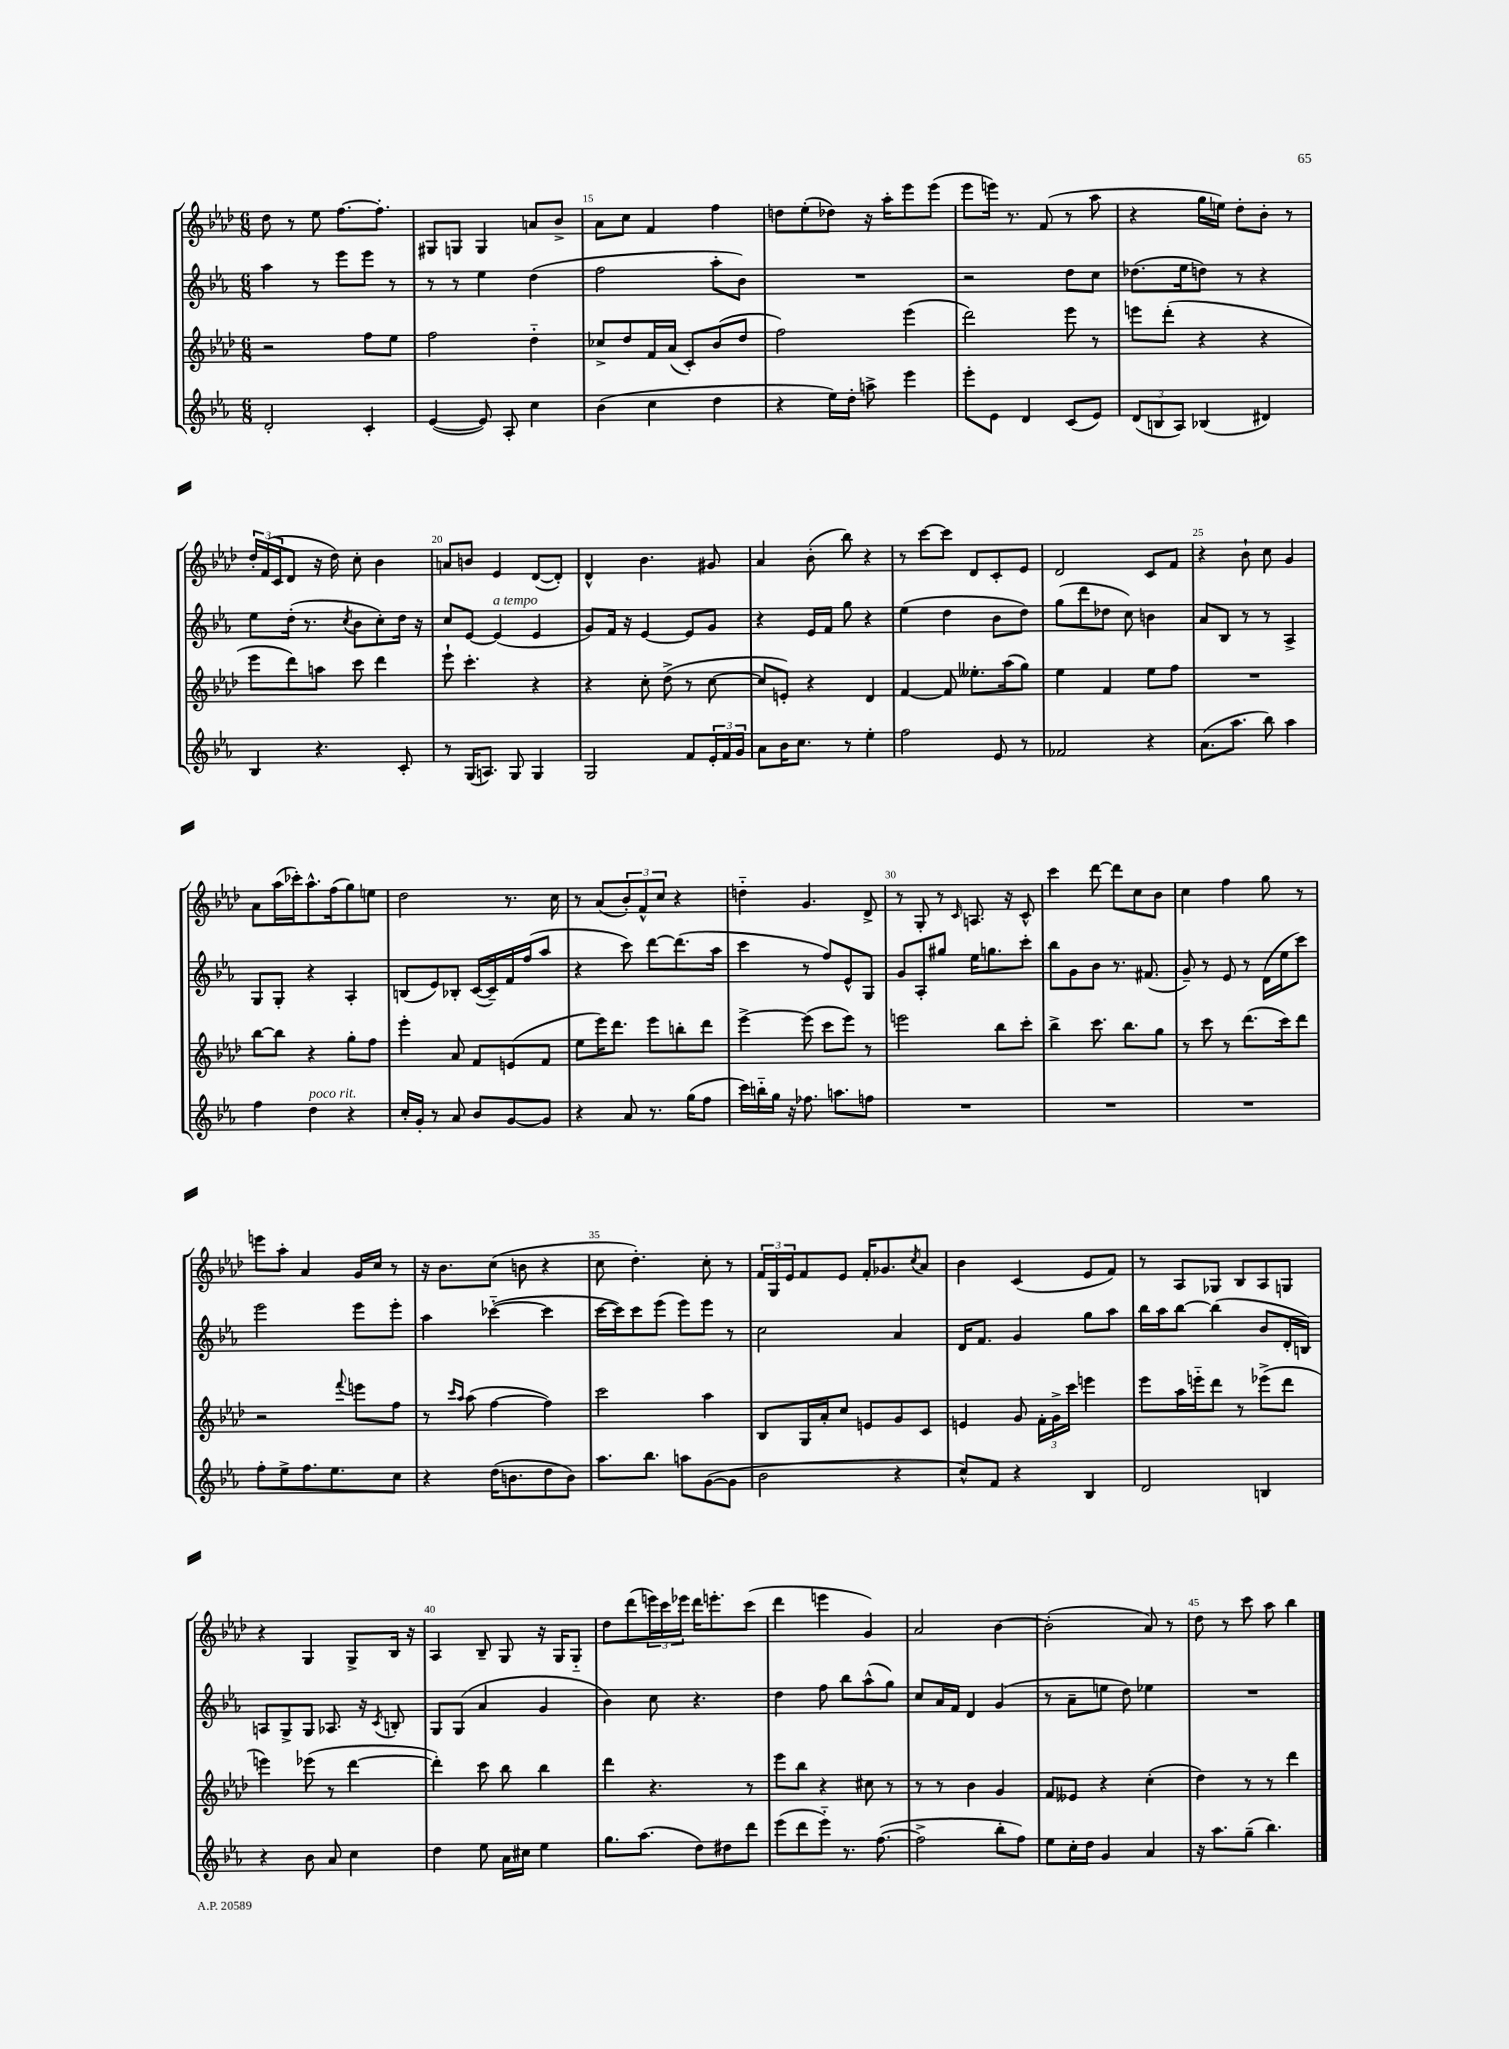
<<
\new StaffGroup <<
\new Staff = "s0" {
    \clef treble \key aes \major \numericTimeSignature \time 6/8
    des''8 r8 ees''8 f''8.~ f''8.-. |
    gis8 g8 g4 a'8 bes'8-> |
    aes'8 c''8 f'4 f''4 |
    d''8 ees''8-.( des''8) r16 aes''16-. ees'''8 ees'''8( |
    ees'''8 e'''16) r8. f'8( r8 aes''8 |
    r4 g''16 e''16) des''8-. bes'8-. r8 |
    \tuplet 3/2 { des''16-. f'16( c'16 } des'8 r16 des''16) c''8-. bes'4 |
    a'8 b'8 ees'4 des'8~( des'8-.) |
    des'4-^ bes'4. gis'8 |
    aes'4 bes'8-.( bes''8) r4 |
    r8 c'''8~ c'''8 des'8 c'8-. ees'8 |
    des'2 c'8 f'8 |
    r4 bes'8-! c''8 g'4 |
    aes'8 aes''16( ces'''16-.) aes''8.-^ f''16( g''8) e''8 |
    des''2 r8. c''16 |
    r8 aes'8( \tuplet 3/2 { bes'8-.) f'8-^ c''8 } r4 |
    d''4-_ g'4. des'8-> |
    r8 g8-. r8 \grace { c'16 } a8. r16 c'8-^ |
    c'''4 des'''8~ des'''8 c''8 bes'8 |
    c''4 f''4 g''8 r8 |
    e'''8 aes''8-. aes'4 g'16 c''16 r8 |
    r16 bes'8. c''8( b'8 r4 |
    c''8 des''4.-.) c''8-. r8 |
    \tuplet 3/2 { f'16 g16 ees'16 } f'8 ees'8 f'16-. ges'8. \acciaccatura { c''8 } aes'8 |
    bes'4 c'4( ees'8 f'8) |
    r8 aes8 ges8 bes8 aes8 g8 |
    r4 g4 g8-> bes16 r16 |
    aes4 bes8-- g8 r16 g16 g8-_ |
    des''8 des'''8( \tuplet 3/2 { e'''16) c'''16 ees'''16 } des'''16 e'''8.-. c'''8( |
    des'''4 e'''4 g'4) |
    aes'2 bes'4~ |
    bes'2-.( aes'8) r8 |
    des''8 r8 c'''8 aes''8 bes''4 \bar "|." |
}
\new Staff = "s1" {
    \clef treble \key ees \major \numericTimeSignature \time 6/8
    aes''4 r8 ees'''8 ees'''8 r8 |
    r8 r8 ees''4 d''4( |
    f''2 aes''8-. bes'8) |
    R2. |
    r2 d''8 c''8 |
    des''8.( ees''16 d''8) r8 r4 |
    ees''8 d''16-.( r8. \acciaccatura { c''8 } bes'8 c''8-.) d''16 r16 |
    c''8 ees'8~ ees'4^\markup { \italic "a tempo" }( ees'4 |
    g'8) f'16 r16 ees'4~ ees'8 g'8 |
    r4 ees'16 f'16 g''8 r4 |
    ees''4( d''4 bes'8 d''8) |
    g''8( d'''8 des''8 c''8) b'4 |
    aes'8 bes8 r8 r8 aes4-> |
    g8 g8-. r4 aes4-. |
    b8( ees'8) bes8-. c'16~( c'16--) f'16 f''16( aes''8 |
    r4 c'''8) d'''8~ d'''8.( aes''16 |
    c'''4 r8 f''8) ees'8-^ g8 |
    g'8 aes8-. gis''8 ees''16 g''8. c'''8-. |
    bes''8 g'8 bes'8 r8. fis'8.( |
    g'8--) r8 ees'8 r8 d'16( ees''16 c'''8) |
    ees'''2 ees'''8 ees'''8-. |
    aes''4 ces'''4~-_( ces'''4 |
    c'''16~ c'''16) c'''8 ees'''8( ees'''8) ees'''8 r8 |
    c''2 aes'4 |
    d'16 f'8. g'4 g''8 aes''8 |
    bes''16 aes''16 bes''8~ bes''4( bes'8 d'16-. b16) |
    a8 g8-> g8 aes8. r16 \acciaccatura { c'8 } b8-. |
    g8 g8( aes'4 g'4 |
    bes'4) c''8 r4. |
    d''4 f''8 bes''8 aes''8-^( g''8) |
    c''8 aes'16 f'16 d'4 g'4( |
    r8 aes'8-- e''8 d''8) ees''4 |
    R2. \bar "|." |
}
\new Staff = "s2" {
    \clef treble \key aes \major \numericTimeSignature \time 6/8
    r2 f''8 ees''8 |
    f''2 des''4-_ |
    ces''8-> des''8 f'16 aes'16( c'8-.) bes'8( des''8 |
    f''2) ees'''4( |
    des'''2) ees'''8 r8 |
    e'''8 des'''8-.( r4 r4 |
    ees'''8 des'''8) a''8 c'''8 des'''4 |
    ees'''8-! c'''4.-. r4 |
    r4 c''8-. des''8->( r8 c''8~ |
    c''8 e'8-.) r4 des'4 |
    f'4~ f'8 eeses''8.-. aes''16( g''8) |
    ees''4 f'4 ees''8 f''8 |
    R2. |
    bes''8~ bes''8 r4 g''8-. f''8 |
    ees'''4-. aes'8 f'8 e'8( f'8 |
    ees''8 ees'''16) des'''8. ees'''8 b''8-. des'''8 |
    ees'''4~-> ees'''8( c'''8 ees'''8) r8 |
    e'''2 bes''8 c'''8-. |
    bes''4-> c'''8. bes''8. g''8 |
    r8 c'''8 r8 des'''8.( c'''16) des'''8 |
    r2 \appoggiatura { f'''8 } e'''8 f''8 |
    r8 \grace { c'''16 aes''16 } aes''8( f''4~ f''4) |
    c'''2 aes''4 |
    bes8 g16 aes'16-. c''8 e'8 g'8 c'8 |
    e'4 g'8 \tuplet 3/2 { f'16-. g'16-> c'''16 } e'''4 |
    ees'''8 aes''16 e'''16-_ des'''8 r8 ees'''8->( des'''8 |
    e'''4) ees'''8( r8 des'''4~ |
    des'''4-.) c'''8 bes''8 bes''4 |
    des'''4 r4. r8 |
    ees'''8 bes''8 r4 cis''8 r8 |
    r8 r8 bes'4 g'4 |
    f'8 eeses'8 r4 c''4-.( |
    des''4) r8 r8 des'''4 \bar "|." |
}
\new Staff = "s3" {
    \clef treble \key ees \major \numericTimeSignature \time 6/8
    d'2-. c'4-. |
    ees'4~( ees'8) aes8-. c''4 |
    bes'4( c''4 d''4 |
    r4 ees''16) d''16-. a''8-> ees'''4 |
    ees'''8-. ees'8 d'4 c'8( ees'8) |
    \tuplet 3/2 { d'8( b8 aes8) } bes4( dis'4) |
    bes4 r4. c'8-. |
    r8 g16( a8.) g8 g4 |
    g2 f'8 \tuplet 3/2 { ees'16-. f'16 g'16 } |
    aes'8 bes'16 c''8. r8 ees''4-. |
    f''2 ees'8 r8 |
    fes'2 r4 |
    aes'8.( aes''8. bes''8) aes''4 |
    f''4 d''4^\markup { \italic "poco rit." } r4 |
    c''16-. g'16-. r8 aes'8 bes'8 g'8~ g'8 |
    r4 aes'8 r8. g''16( f''8 |
    c'''16) b''16-_ g''16 r16 fes''8. a''8. f''8 |
    R2. |
    R2. |
    R2. |
    f''8-. ees''8-> f''8. ees''8. c''8 |
    r4 d''16( b'8. d''8 b'8) |
    aes''8. bes''8. a''8 g'8~( g'8 |
    bes'2 r4 |
    c''8-^) f'8 r4 bes4 |
    d'2 b4 |
    r4 bes'8 aes'8 c''4 |
    d''4 ees''8 aes'16 cis''16 ees''4 |
    g''8. aes''8.( d''8) dis''8 d'''8 |
    ees'''8( d'''8 ees'''8-_) r8. f''8.~( |
    f''2-> bes''8-. f''8) |
    ees''8 c''16-. d''16 g'4 aes'4 |
    r16 aes''8. g''8--( bes''4.) \bar "|." |
}
>>
>>
\layout { \context { \Score currentBarNumber = #13 \override BarNumber.break-visibility = ##(#f #t #t) barNumberVisibility = #(every-nth-bar-number-visible 5) } }
